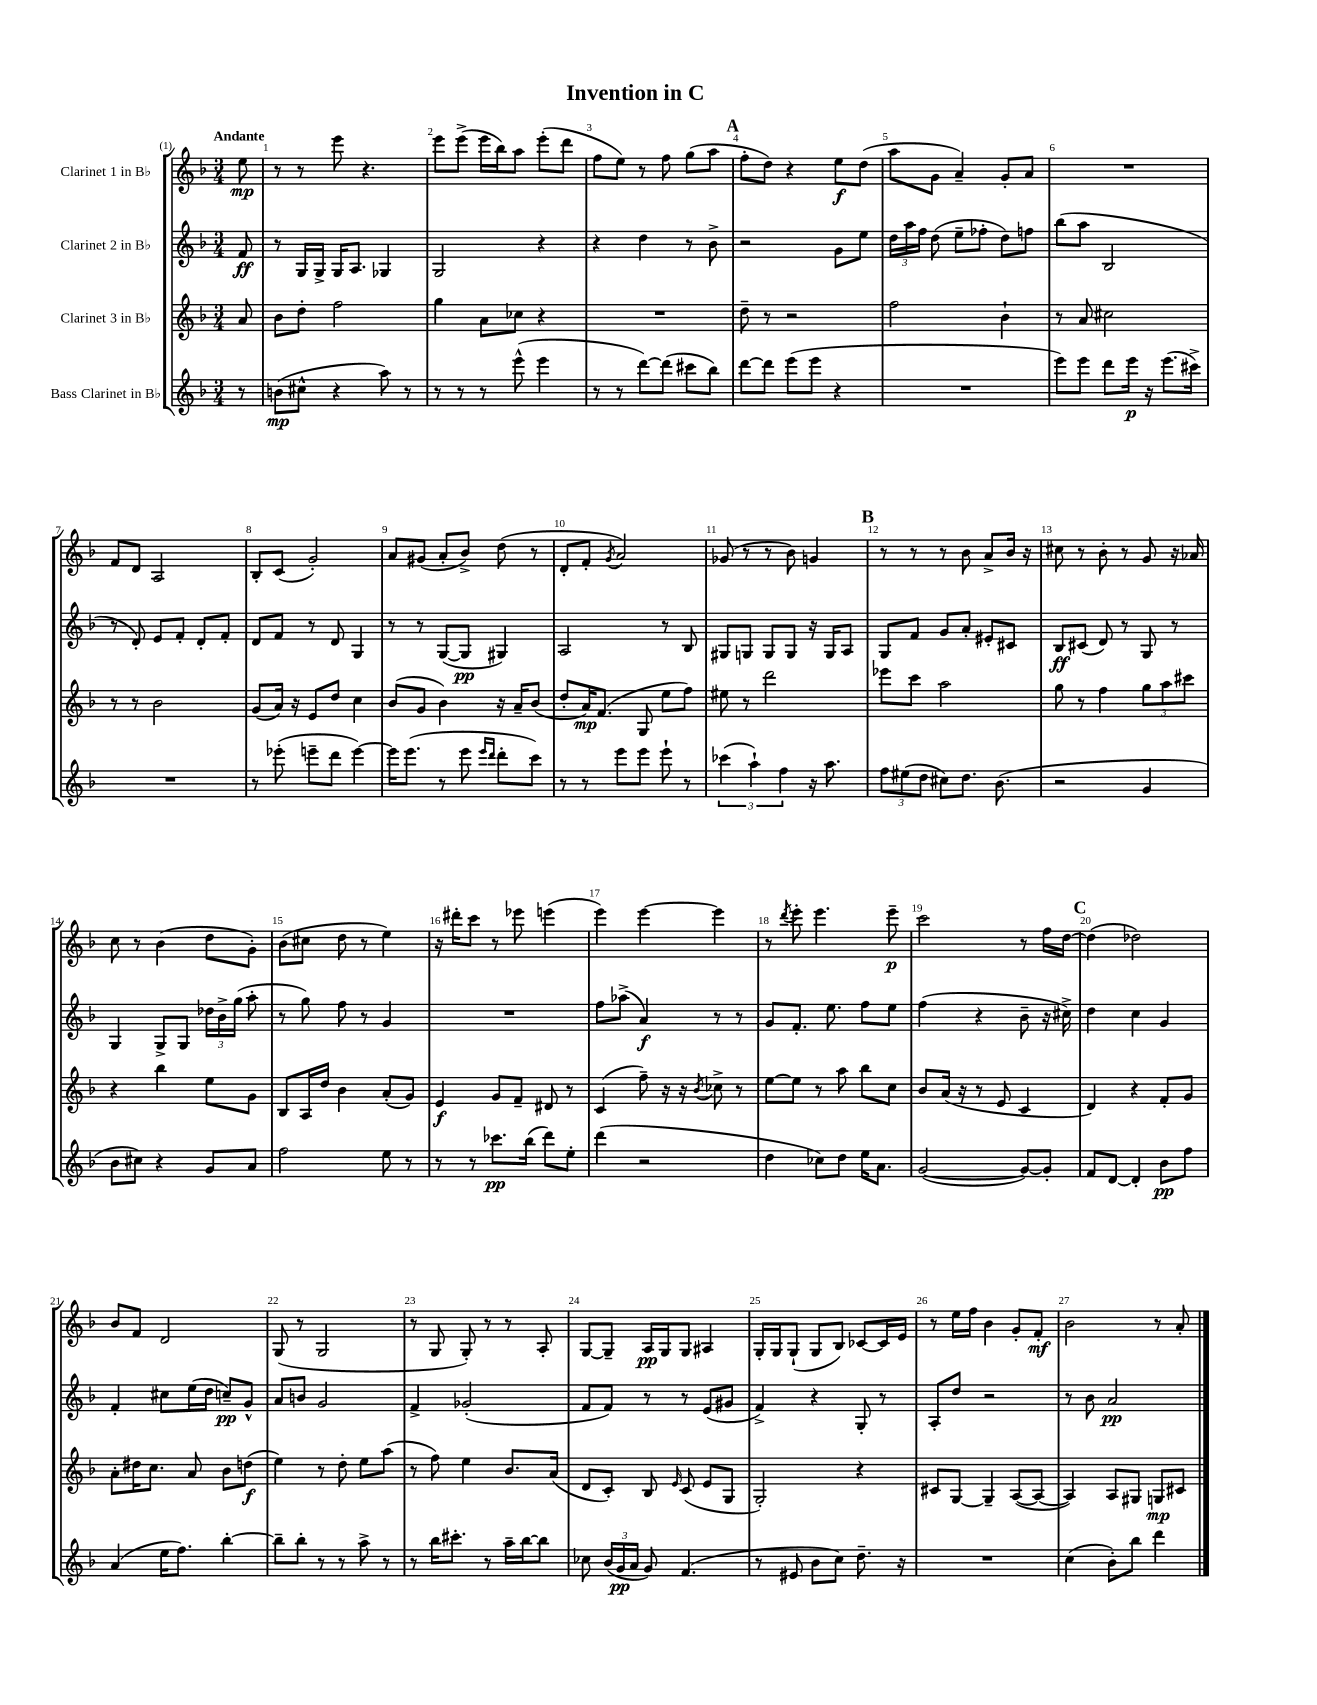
\header { title = "Invention in C" }
<<
\new StaffGroup <<
\new Staff = "s0" \with { instrumentName = "Clarinet 1 in Bb" } {
    \clef treble \key f \major \numericTimeSignature \time 3/4 \partial 8 \tempo "Andante"
    \autoBeamOff e''8\mp |
    r8 r8 e'''8 r4. |
    e'''8[ e'''8]->( e'''16[ bes''16) a''8] e'''8[-.( d'''8] |
    f''8[ e''8]) r8 f''8 g''8[( a''8] |
    \mark \markup { \bold "A" } f''8[-. d''8]) r4 e''8[\f d''8]( |
    a''8[ g'8] a'4--) g'8[-. a'8] |
    R2. |
    f'8[ d'8] a2 |
    bes8[-. c'8]( g'2-.) |
    a'8[ gis'8]( a'8[-. bes'8]->) d''8( r8 |
    d'8[-. f'8]-. \acciaccatura { g'8 } a'2) |
    ges'8( r8 r8 bes'8) g'4 |
    \mark \markup { \bold "B" } r8 r8 r8 bes'8 a'8[-> bes'16] r16 |
    cis''8 r8 bes'8-. r8 g'8 r16 aes'16 |
    c''8 r8 bes'4( d''8[ g'8]-.) |
    bes'8[( cis''8] d''8 r8 e''4) |
    r16 dis'''16[-. c'''8] r8 ees'''8 e'''4( |
    e'''4) e'''4~ e'''4 |
    r8 \acciaccatura { d'''8 } e'''8-. e'''4. e'''8--\p |
    c'''2 r8 f''16[ d''16]~ |
    \mark \markup { \bold "C" } d''4( des''2) |
    bes'8[ f'8] d'2 |
    g8( r8 g2 |
    r8 g8 g8-.) r8 r8 a8-. |
    g8[~ g8]-- a16[\pp g16 g8] ais4 |
    g16[-. g16 g8]-!( g8[ bes8]) ces'8[~ ces'16 e'16] |
    r8 e''16[ f''16] bes'4 g'8[-. f'8]-.\mf |
    bes'2 r8 a'8-. \bar "|." |
}
\new Staff = "s1" \with { instrumentName = "Clarinet 2 in Bb" } {
    \clef treble \key f \major \numericTimeSignature \time 3/4 \partial 8
    \autoBeamOff f'8\ff |
    r8 g16[ g16]-> g16[ a8.] ges4 |
    g2 r4 |
    r4 d''4 r8 bes'8-> |
    \mark \markup { \bold "A" } r2 g'8[ e''8] |
    \tuplet 3/2 { d''16[ a''16 f''16] } d''8( e''8[-- fes''8]-. d''8[) f''8] |
    bes''8[( a''8] bes2 |
    r8 d'8-.) e'8[ f'8]-. d'8[-. f'8]-. |
    d'8[ f'8] r8 d'8 g4 |
    r8 r8 g8[~( g8]\pp gis4) |
    a2 r8 bes8 |
    gis8[ g8] g8[ g8] r16 g16[ a8] |
    \mark \markup { \bold "B" } g8[ f'8] g'8[ a'8]-. eis'8[-. cis'8] |
    bes8[\ff cis'8]( d'8) r8 g8 r8 |
    g4 g8[-> g8] \tuplet 3/2 { des''16[ bes'16-> g''16]( } a''8-. |
    r8 g''8) f''8 r8 g'4 |
    R2. |
    f''8[ aes''8]->( a'4\f) r8 r8 |
    g'8[ f'8.]-. e''8. f''8[ e''8] |
    f''4( r4 bes'8-- r16 cis''16->) |
    \mark \markup { \bold "C" } d''4 c''4 g'4 |
    f'4-. cis''8[ e''16( d''16] c''8[--\pp) g'8]-^ |
    a'8[ b'8] g'2 |
    f'4-> ges'2-.( |
    f'8[ f'8]) r8 r8 e'8[( gis'8] |
    f'4->) r4 g8-. r8 |
    a8[-. d''8] r2 |
    r8 bes'8 a'2\pp \bar "|." |
}
\new Staff = "s2" \with { instrumentName = "Clarinet 3 in Bb" } {
    \clef treble \key f \major \numericTimeSignature \time 3/4 \partial 8
    \autoBeamOff a'8 |
    bes'8[ d''8]-. f''2 |
    g''4 a'8[ ces''8] r4 |
    R2. |
    \mark \markup { \bold "A" } d''8-- r8 r2 |
    f''2 bes'4-! |
    r8 a'8 cis''2 |
    r8 r8 bes'2 |
    g'8[( a'16]) r16 e'8[ d''8] c''4 |
    bes'8[( g'8] bes'4) r16 a'16[-- bes'8]( |
    d''8[-. a'16\mp) f'8.]( g8 e''8[ f''8]) |
    eis''8 r8 d'''2 |
    \mark \markup { \bold "B" } ees'''8[ c'''8] a''2 |
    g''8 r8 f''4 \tuplet 3/2 { g''8[ a''8 cis'''8] } |
    r4 bes''4 e''8[ g'8] |
    bes8[ a16 d''16] bes'4 a'8[-.( g'8]) |
    e'4\f g'8[ f'8]-- dis'8 r8 |
    c'4( f''8--) r16 r16 \acciaccatura { bes'8 } ces''8-> r8 |
    e''8[~ e''8] r8 a''8 bes''8[ c''8] |
    bes'8[ a'16]( r16 r8 e'8 c'4 |
    \mark \markup { \bold "C" } d'4) r4 f'8[-. g'8] |
    a'8[-. dis''16 c''8.] a'8 bes'8[ d''8]\f( |
    e''4) r8 d''8-. e''8[ a''8]( |
    r8 f''8) e''4 bes'8.[ a'16]( |
    d'8[ c'8]-.) bes8 \grace { e'16 } c'8( e'8[ g8] |
    g2-.) r4 |
    cis'8[ g8]~ g4-- a8[~( a8]~ |
    a4) a8[ gis8] g8[\mp cis'8] \bar "|." |
}
\new Staff = "s3" \with { instrumentName = "Bass Clarinet in Bb" } {
    \clef treble \key f \major \numericTimeSignature \time 3/4 \partial 8
    \autoBeamOff r8 |
    b'8[\mp( cis''8]-^ r4 a''8) r8 |
    r8 r8 r8 e'''8-^( e'''4 |
    r8 r8 d'''8[~) d'''8]( cis'''8[ bes''8]) |
    \mark \markup { \bold "A" } d'''8[~ d'''8] e'''8[( e'''8] r4 |
    R2. |
    e'''8[) e'''8] d'''8[ e'''16]\p r16 e'''8.[( cis'''16]->) |
    R2. |
    r8 ees'''8-.( e'''8[-- d'''8] e'''4~) |
    e'''16[ e'''8.]( r8 e'''8 \grace { e'''16[ d'''16] } d'''8[-. c'''8]) |
    r8 r8 e'''8[ e'''8] e'''8-! r8 |
    \tuplet 3/2 { ces'''4( a''4-!) f''4 } r16 a''8. |
    \mark \markup { \bold "B" } \tuplet 3/2 { f''8[ eis''8( d''8] } cis''8[) d''8.] bes'8.( |
    r2 g'4 |
    bes'8[ cis''8]) r4 g'8[ a'8] |
    f''2 e''8 r8 |
    r8 r8 ces'''8.[\pp bes''16]( d'''8[) e''8]-. |
    d'''4( r2 |
    d''4 ces''8[) d''8] e''16[ a'8.] |
    g'2~( g'8[~) g'8]-. |
    \mark \markup { \bold "C" } f'8[ d'8]~ d'4-. bes'8[\pp f''8] |
    a'4( e''16[ f''8.]) bes''4~-. |
    bes''8[-- bes''8]-. r8 r8 a''8-> r8 |
    r8 bes''16[ cis'''8.]-. r8 a''16[-- bes''16~ bes''8] |
    ces''8 \tuplet 3/2 { bes'16[( g'16\pp a'16] } g'8) f'4.( |
    r8 eis'8 bes'8[ c''8]) d''8.-- r16 |
    R2. |
    c''4( bes'8[-.) bes''8] d'''4 \bar "|." |
}
>>
>>
\layout { \context { \Score \override BarNumber.break-visibility = ##(#f #t #t) barNumberVisibility = #all-bar-numbers-visible } }
